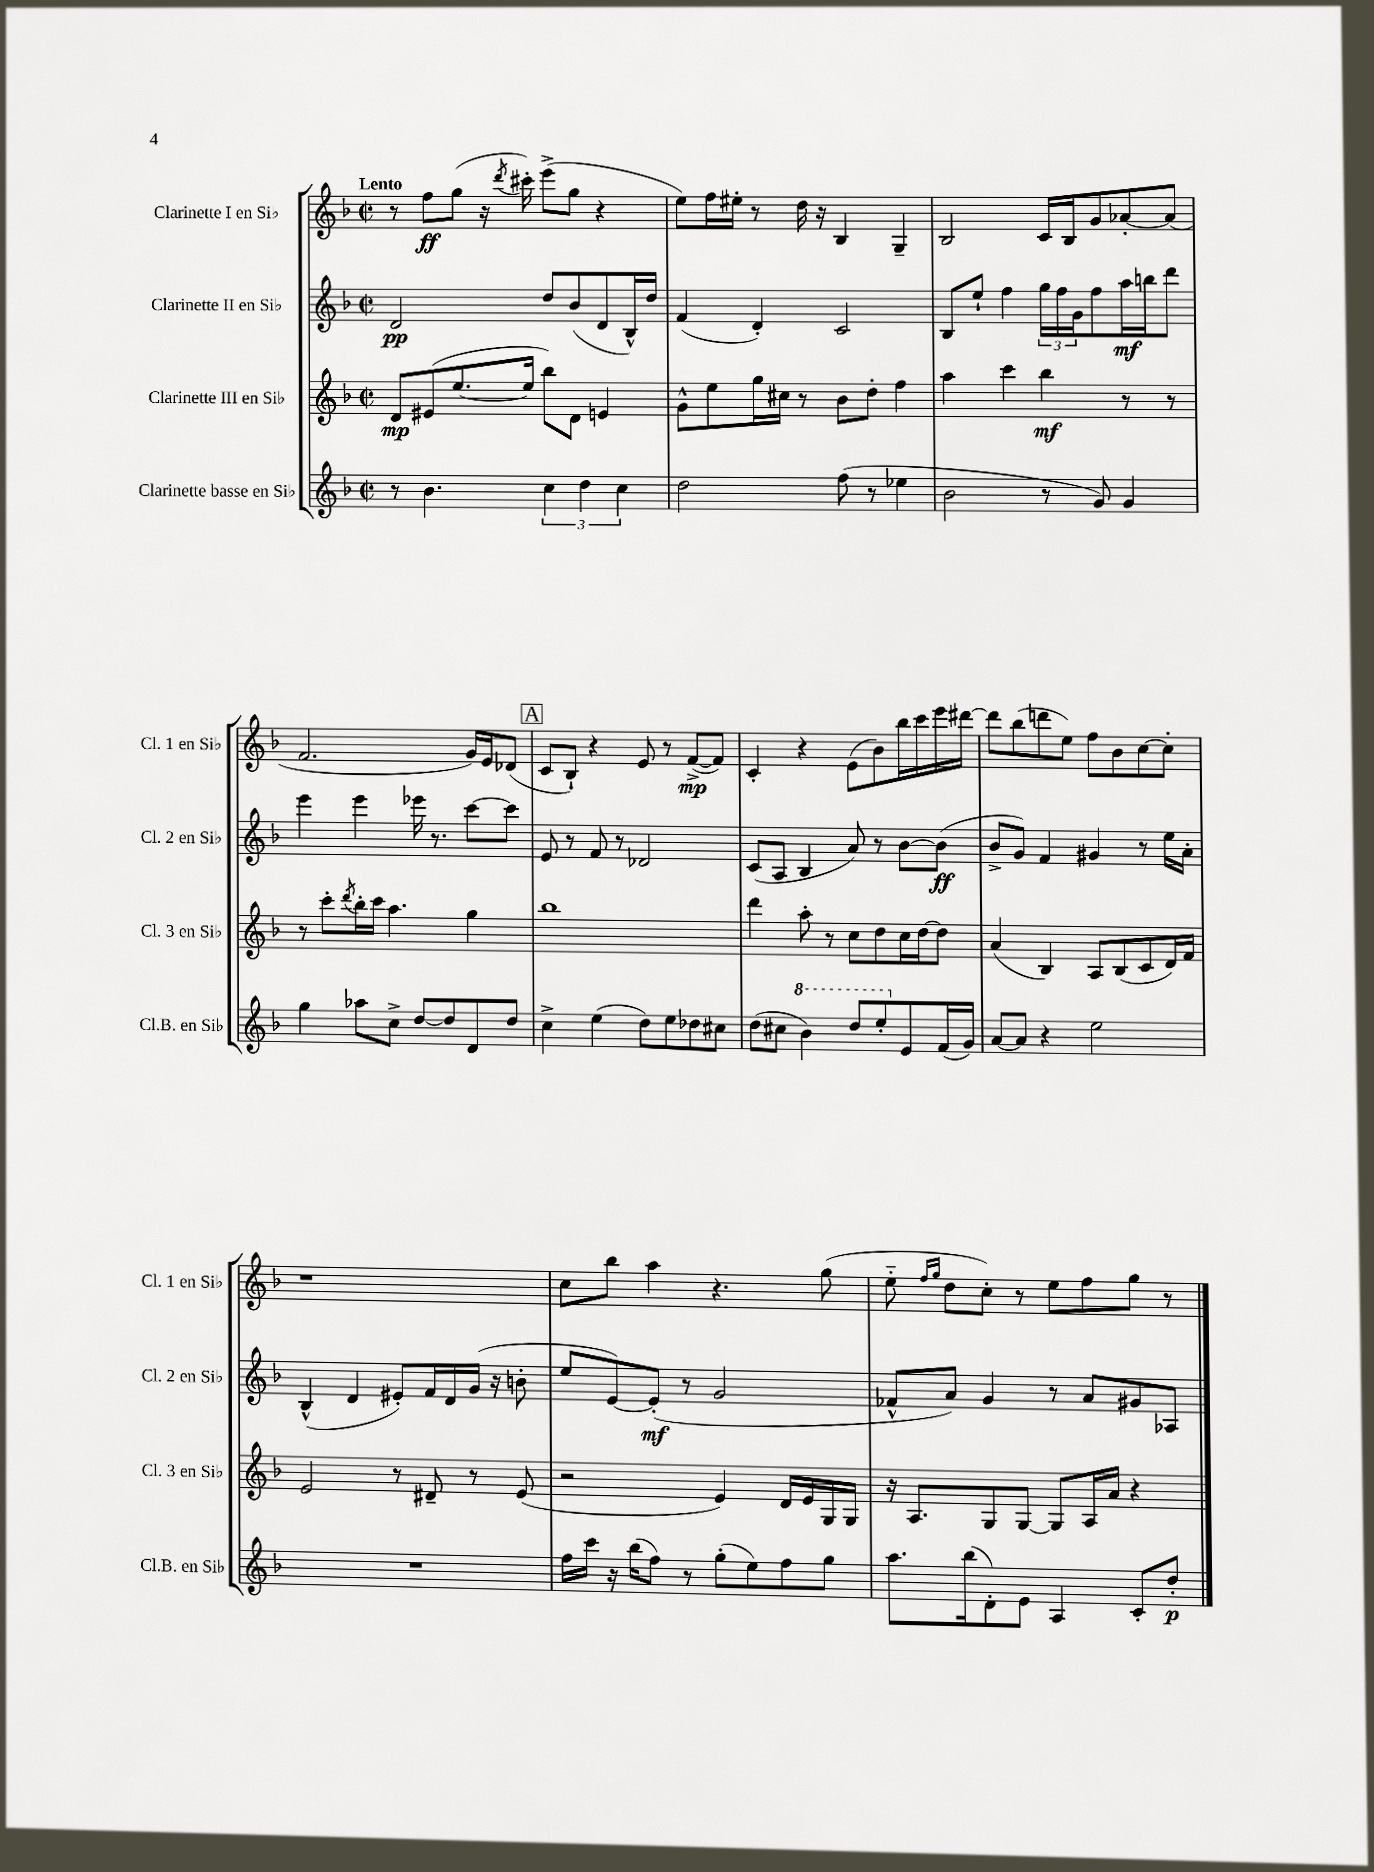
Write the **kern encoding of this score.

**kern	**dynam	**kern	**dynam	**kern	**dynam	**kern	**dynam
*part4	*part4	*part3	*part3	*part2	*part2	*part1	*part1
*staff4	*staff4	*staff3	*staff3	*staff2	*staff2	*staff1	*staff1
*I"Clarinette basse en Si♭	*	*I"Clarinette III en Si♭	*	*I"Clarinette II en Si♭	*	*I"Clarinette I en Si♭	*
*I'Cl.B. en Si♭	*	*I'Cl. 3 en Si♭	*	*I'Cl. 2 en Si♭	*	*I'Cl. 1 en Si♭	*
*clefG2	*	*clefG2	*	*clefG2	*	*clefG2	*
*k[b-]	*	*k[b-]	*	*k[b-]	*	*k[b-]	*
*M2/2	*	*M2/2	*	*M2/2	*	*M2/2	*
*met(c|)	*	*met(c|)	*	*met(c|)	*	*met(c|)	*
=1	=1	=1	=1	=1	=1	=1	=1
!	!	!	!	!	!	!LO:TX:a:B:t=Lento	!
8r	.	8d/L	mp	2d/	pp	8r	.
4.b-\	.	(8e#X/	.	.	.	8ff\L	ff
.	.	[8.ee/	.	.	.	(8gg\J	.
.	.	.	.	.	.	16r	.
.	.	.	.	.	.	8qddd/	.
.	.	16ee/Jk]	.	.	.	16ccc#X'\)	.
6cc\	.	8bb-\L)	.	8dd/L	.	(8eee^\L	.
.	.	8d\J	.	(8b-/	.	8gg\J	.
6dd\	.	.	.	.	.	.	.
.	.	4en/	.	8d/	.	4r	.
6cc\	.	.	.	.	.	.	.
.	.	.	.	16B-^^/L)	.	.	.
.	.	.	.	16dd/JJ	.	.	.
=2	=2	=2	=2	=2	=2	=2	=2
2dd\	.	8g^^\L	.	(4f/	.	8ee\L)	.
.	.	8ee\	.	.	.	16ff\L	.
.	.	.	.	.	.	16ee#X'\JJ	.
.	.	16gg\L	.	4d'/)	.	8r	.
.	.	16cc#X\JJ	.	.	.	.	.
.	.	8r	.	.	.	16dd\	.
.	.	.	.	.	.	16r	.
(8ff\	.	8b-\L	.	2c/	.	4B-/	.
8r	.	8dd'\J	.	.	.	.	.
4ee-X\	.	4ff\	.	.	.	4G~/	.
=3	=3	=3	=3	=3	=3	=3	=3
2b-\	.	4aa\	.	8B-/L	.	2B-/	.
.	.	.	.	8ee`/J	.	.	.
.	.	4ccc\	.	4ff\	.	.	.
8r	.	4bb-\	mf	24gg\LL	.	16c/LL	.
.	.	.	.	24ff\	.	.	.
.	.	.	.	.	.	16B-/J	.
.	.	.	.	24g\J	.	.	.
8g/)	.	.	.	8ff\	.	8g/	.
4g/	.	8r	.	16aa\L	mf	[8a-X'/	.
.	.	.	.	16bbn\J	.	.	.
.	.	8r	.	8ddd\J	.	(8a-/J]	.
!!LO:LB:g=z
=4	=4	=4	=4	=4	=4	=4	=4
4gg\	.	8r	.	4eee\	.	2.f/	.
.	.	8ccc'\L	.	.	.	.	.
.	.	8qddd/	.	.	.	.	.
8aa-X\L	.	16bb-'\L	.	4eee\	.	.	.
.	.	16ccc\JJ	.	.	.	.	.
8cc^\J	.	4.aa\	.	.	.	.	.
[8dd/L	.	.	.	16eee-X\	.	.	.
.	.	.	.	8.r	.	.	.
8dd/]	.	.	.	.	.	.	.
8d/	.	4gg\	.	[8ccc\L	.	16g/LL)	.
.	.	.	.	.	.	16e/J	.
8dd/J	.	.	.	8ccc\J]	.	(8d-X/J	.
!!LO:REH:place=s1:t=A
=5	=5	=5	=5	=5	=5	=5	=5
4cc^\	.	1bb-	.	8e/	.	8c/L	.
.	.	.	.	8r	.	8B-`/J)	.
(4ee\	.	.	.	8f/	.	4r	.
.	.	.	.	8r	.	.	.
8dd\L)	.	.	.	2d-X/	.	8e/	.
8ee\	.	.	.	.	.	8r	.
8dd-X\	.	.	.	.	.	([8f^/L	mp
8cc#X\J	.	.	.	.	.	8f/J])	.
=6	=6	=6	=6	=6	=6	=6	=6
(8dd\L	.	4ddd\	.	(8c/L	.	4c'/	.
8cc#X\J	.	.	.	8A/J	.	.	.
*8va	*	*	*	*	*	*	*
4bb-\)	.	8aa'\	.	4B-/	.	4r	.
.	.	8r	.	.	.	.	.
8ddd/L	.	8cc\L	.	8a/)	.	(8e\L	.
8eee'/	.	8dd\	.	8r	.	8b-\)	.
*X8va	*	*	*	*	*	*	*
8e/	.	16cc\L	.	[8b-\L	.	16bb-\L	.
.	.	[16dd\J	.	.	.	16ccc\	.
(16f/L	.	8dd\J]	.	(8b-\J]	ff	16eee\	.
16g/JJ)	.	.	.	.	.	[16ddd#X\JJ	.
=7	=7	=7	=7	=7	=7	=7	=7
[8a/L	.	(4a/	.	8b-^/L	.	8ddd#\L]	.
8a/J]	.	.	.	8g/J)	.	(8bb-\	.
4r	.	4B-/)	.	4f/	.	8dddn\	.
.	.	.	.	.	.	8ee\J)	.
2ee\	.	8A/L	.	4g#X/	.	8ff\L	.
.	.	(8B-/	.	.	.	8b-\	.
.	.	8c/	.	8r	.	[8cc\	.
.	.	16d/L)	.	16ee\LL	.	8cc'\J]	.
.	.	16f/JJ	.	16a'\JJ	.	.	.
!!LO:LB:g=z
=8	=8	=8	=8	=8	=8	=8	=8
1r	.	2e/	.	(4B-^^/	.	1r	.
.	.	.	.	4d/	.	.	.
.	.	8r	.	8e#X'/L)	.	.	.
.	.	8d#X~/	.	16f/L	.	.	.
.	.	.	.	16d/	.	.	.
.	.	8r	.	(16g/JJ	.	.	.
.	.	.	.	16r	.	.	.
.	.	(8e/	.	8bn'\	.	.	.
=9	=9	=9	=9	=9	=9	=9	=9
16ff\LL	.	2r	.	8ee/L	.	8cc\L	.
16ccc\JJ	.	.	.	.	.	.	.
16r	.	.	.	[8e/)	.	8bb-\J	.
(16bb-\KL	.	.	.	.	.	.	.
8ff\J)	.	.	.	(8e'/J]	mf	4aa\	.
8r	.	.	.	8r	.	.	.
(8gg'\L	.	4e/)	.	2g/	.	4.r	.
8ee\)	.	.	.	.	.	.	.
8ff\	.	16d/LL	.	.	.	.	.
.	.	16e/	.	.	.	.	.
8gg\J	.	16G/	.	.	.	(8gg\	.
.	.	16G/JJ	.	.	.	.	.
=10	=10	=10	=10	=10	=10	=10	=10
8.aa\L	.	16r	.	8f-X^^/L	.	8ee\	.
.	.	8.A/L	.	.	.	.	.
.	.	.	.	.	.	16qqff/LL	.
.	.	.	.	.	.	16qqgg/JJ	.
.	.	.	.	8a/J)	.	8dd\L	.
(16bb-\k	.	.	.	.	.	.	.
8d'\)	.	8G/	.	4g/	.	8cc'\J)	.
8e\J	.	[8G/J	.	.	.	8r	.
4A/	.	8G/L]	.	8r	.	8ee\L	.
.	.	16A/L	.	8a/L	.	8ff\	.
.	.	16a/JJ	.	.	.	.	.
8c'/L	.	4r	.	8g#X/	.	8gg\J	.
8dd'/J	p	.	.	8A-X/J	.	8r	.
==	==	==	==	==	==	==	==
*-	*-	*-	*-	*-	*-	*-	*-
